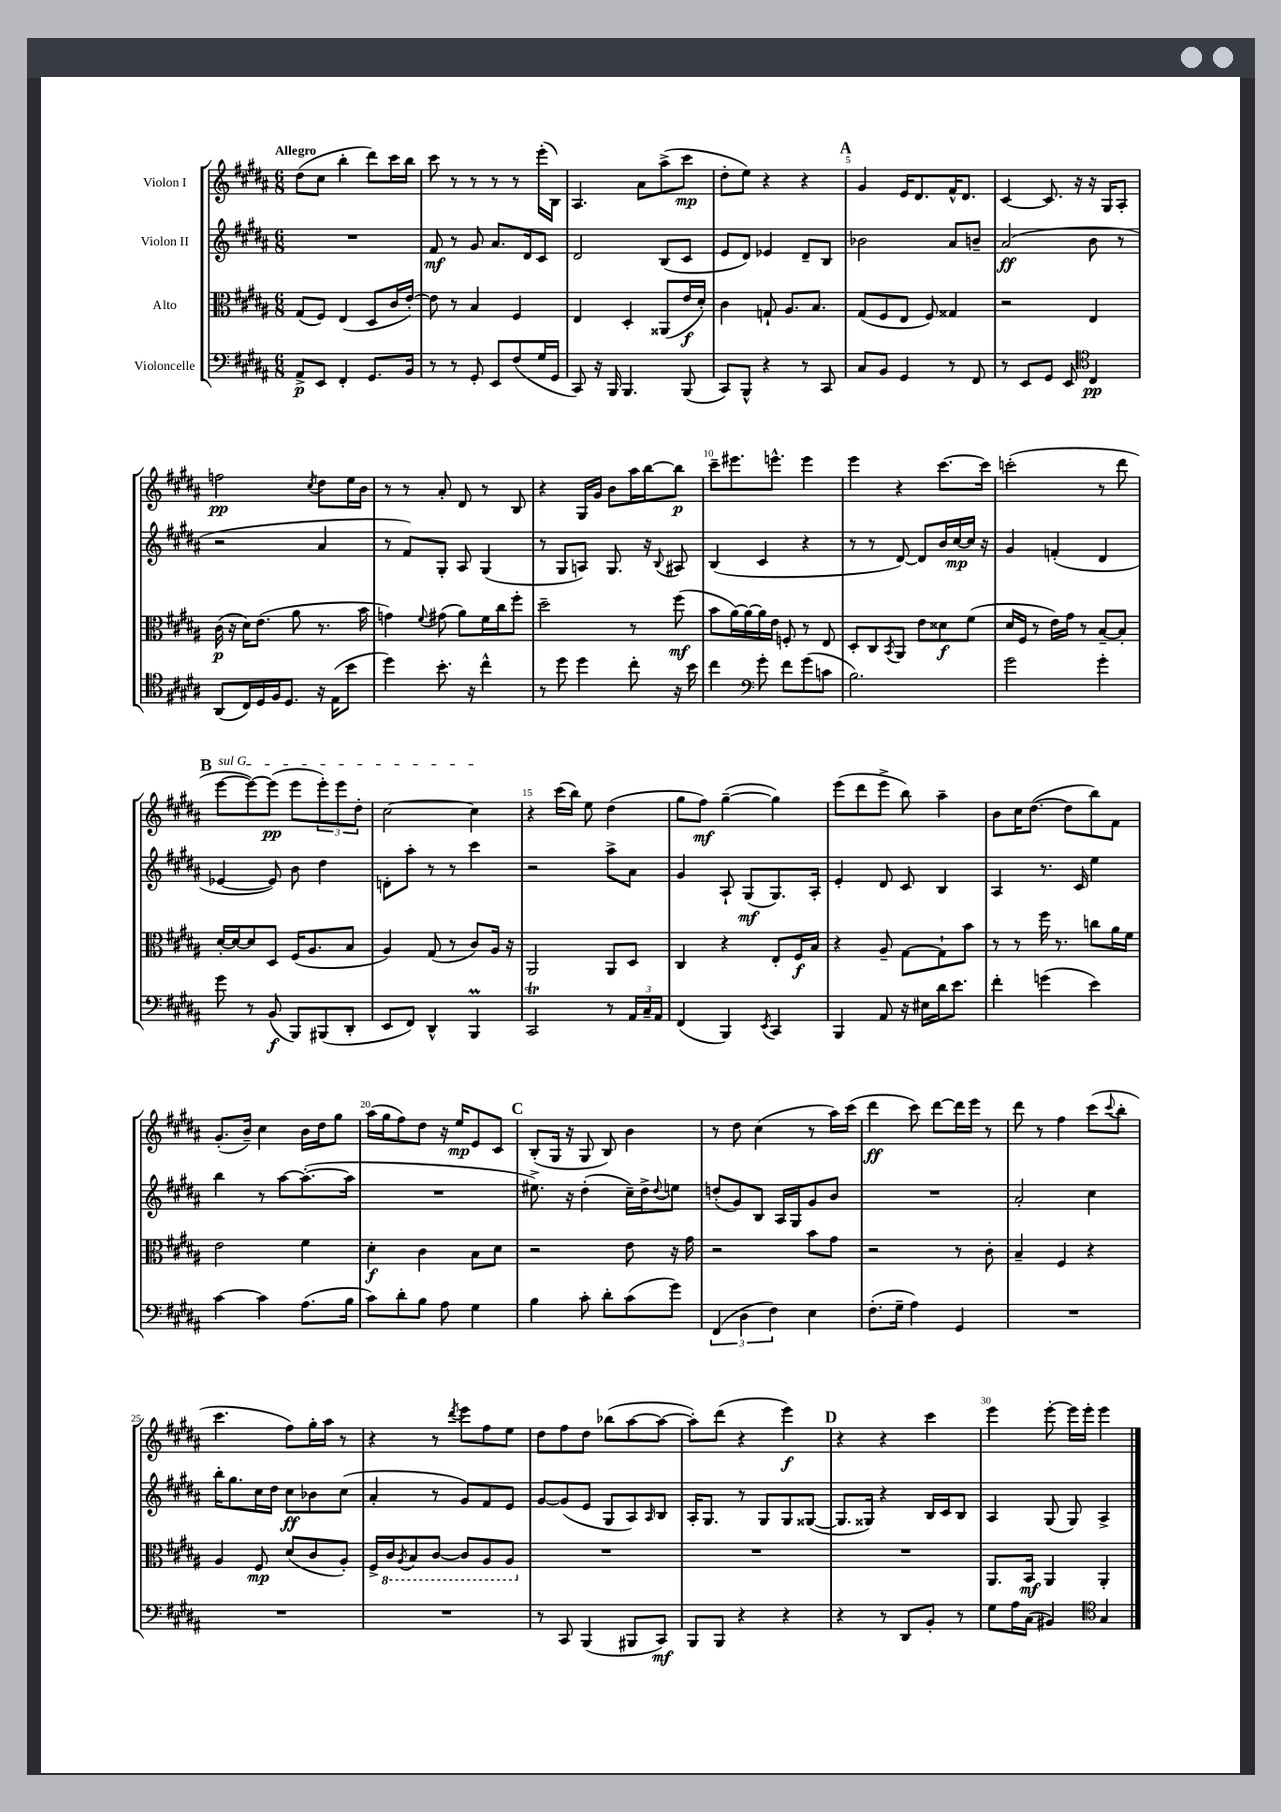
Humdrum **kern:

**kern	**dynam	**kern	**dynam	**kern	**dynam	**kern	**dynam
*part4	*part4	*part3	*part3	*part2	*part2	*part1	*part1
*staff4	*staff4	*staff3	*staff3	*staff2	*staff2	*staff1	*staff1
*I"Violoncelle	*	*I"Alto	*	*I"Violon II	*	*I"Violon I	*
*clefF4	*	*clefC3	*	*clefG2	*	*clefG2	*
*k[f#c#g#d#a#]	*	*k[f#c#g#d#a#]	*	*k[f#c#g#d#a#]	*	*k[f#c#g#d#a#]	*
*M6/8	*	*M6/8	*	*M6/8	*	*M6/8	*
=1	=1	=1	=1	=1	=1	=1	=1
!	!	!	!	!	!	!LO:TX:a:B:t=Allegro	!
8AA#^/L	p	(8G#/L	.	2.r	.	(8dd#\L	.
8EE/J	.	8F#/J)	.	.	.	8cc#\J	.
4FF#'/	.	(4E/	.	.	.	4bb'\	.
8.GG#/L	.	8D#/L	.	.	.	8ddd#\L)	.
.	.	16c#/L	.	.	.	16ccc#\L	.
16BB/Jk	.	[16e'/JJ)	.	.	.	16bb\JJ	.
=2	=2	=2	=2	=2	=2	=2	=2
8r	.	8e\]	.	8f#/	mf	8ccc#\	.
8r	.	8r	.	8r	.	8r	.
8GG#'/	.	4B/	.	8g#/	.	8r	.
8EE/L	.	.	.	8.a#/L	.	8r	.
(8F#/	.	4F#/	.	.	.	8r	.
.	.	.	.	16d#/k	.	.	.
16G#/L	.	.	.	8c#/J	.	(16eee'\LL	.
16GG#/JJ	.	.	.	.	.	16B\JJ)	.
=3	=3	=3	=3	=3	=3	=3	=3
8CC#/)	.	4E/	.	2d#/	.	4.A#/	.
16r	.	.	.	.	.	.	.
16BBB/	.	.	.	.	.	.	.
4.BBB/	.	4D#'/	.	.	.	.	.
.	.	.	.	.	.	8a#\L	.
.	.	(8AA##X/L	.	(8B/L	.	(8aa#^\	.
(8BBB/	.	16e/L	f	8c#/J	.	8ccc#\J	mp
.	.	16d#'/JJ)	.	.	.	.	.
=4	=4	=4	=4	=4	=4	=4	=4
8CC#/L)	.	4c#\	.	8e/L	.	8dd#'\L	.
8BBB^^/J	.	.	.	8d#/J)	.	8ee\J)	.
4r	.	8Gn`/	.	4e-X/	.	4r	.
.	.	8.A#/L	.	.	.	.	.
8r	.	.	.	8d#~/L	.	4r	.
.	.	8.B/J	.	.	.	.	.
8CC#/	.	.	.	8B/J	.	.	.
!!LO:REH:place=s1:t=A
=5	=5	=5	=5	=5	=5	=5	=5
8C#/L	.	(8G#/L	.	2b-X\	.	4g#/	.
8BB/J	.	8F#/	.	.	.	.	.
4GG#/	.	8E/J	.	.	.	16e/KL	.
.	.	.	.	.	.	8.d#/	.
.	.	8F#/)	.	.	.	.	.
8r	.	4G##X/	.	8a#/L	.	16f#^^/K	.
.	.	.	.	.	.	8.d#/J	.
8FF#/	.	.	.	8bn~/J	.	.	.
=6	=6	=6	=6	=6	=6	=6	=6
8r	.	2r	.	(2a#/	ff	[4c#/	.
8EE/L	.	.	.	.	.	.	.
8GG#/J	.	.	.	.	.	8.c#/]	.
8EE/	.	.	.	.	.	.	.
.	.	.	.	.	.	16r	.
*clefC4	*	*	*	*	*	*	*
4C#/	pp	4E/	.	8b\	.	16r	.
.	.	.	.	.	.	16G#/KL	.
.	.	.	.	8r	.	8A#'/J	.
!!LO:LB:g=z
=7	=7	=7	=7	=7	=7	=7	=7
(8AA#/L	.	(16c#\	p	2r	.	2ffn\	pp
.	.	16r	.	.	.	.	.
16C#/L)	.	16d#\KL)	.	.	.	.	.
16D#/	.	(8.e\J	.	.	.	.	.
16F#/J	.	.	.	.	.	.	.
8.D#/J	.	.	.	.	.	.	.
.	.	8a#\	.	.	.	.	.
.	.	.	.	.	.	8qcc#/	.
16r	.	8.r	.	4a#/	.	8dd#\L	.
(16E\KL	.	.	.	.	.	.	.
8b\J	.	.	.	.	.	16ee\L	.
.	.	16b\	.	.	.	16b\JJ	.
=8	=8	=8	=8	=8	=8	=8	=8
4dd#\)	.	4gn\)	.	8r	.	8r	.
.	.	.	.	8f#/L)	.	8r	.
.	.	8qqf#/	.	.	.	.	.
8.b'\	.	(8g#X\	.	8G#'/J	.	8a#'/	.
.	.	8a#\L)	.	8A#/	.	8d#/	.
16r	.	.	.	.	.	.	.
4cc#^^\	.	16f#\L	.	(4G#/	.	8r	.
.	.	16cc#\J	.	.	.	.	.
.	.	8ff#'\J	.	.	.	8B/	.
=9	=9	=9	=9	=9	=9	=9	=9
8r	.	2dd#~\	.	8r	.	4r	.
8dd#\	.	.	.	8G#/L	.	.	.
4dd#\	.	.	.	8An/J)	.	16G#/LL	.
.	.	.	.	.	.	16g#/JJ	.
.	.	.	.	8.G#/	.	8b\L	.
8cc#'\	.	8r	.	.	.	16aa#\L	.
.	.	.	.	16r	.	[16bb\J	.
.	.	.	.	8qqB/	.	.	.
16r	.	(8ff#\	mf	8A#X/	.	8bb\J]	p
16b\	.	.	.	.	.	.	.
=10	=10	=10	=10	=10	=10	=10	=10
4cc#\	.	8b\L	.	(4B/	.	8ccc#~\L	.
.	.	[16a#\L)	.	.	.	8.eee#X\	.
.	.	16a#\_	.	.	.	.	.
*clefF4	*	*	*	*	*	*	*
8g#'\	.	16a#\]	.	4c#/	.	.	.
.	.	16e\JJ	.	.	.	8.eeen^^\J	.
8f#\L	.	8Fn'/	.	.	.	.	.
(8g#\	.	8r	.	4r	.	4eee\	.
8cn\J	.	8E/	.	.	.	.	.
=11	=11	=11	=11	=11	=11	=11	=11
2.B\)	.	8D#'/L	.	8r	.	4eee\	.
.	.	8C#/	.	8r	.	.	.
.	.	8qBB/	.	.	.	.	.
.	.	8AA#/J	.	[8d#/)	.	4r	.
.	.	8e\L	.	8d#/L]	.	.	.
.	.	8d##X\	f	16b/L	.	[8.ccc#\L	.
.	.	.	.	[16cc#/	mp	.	.
.	.	(8f#\J	.	16cc#/JJ]	.	.	.
.	.	.	.	16r	.	16ccc#\Jk]	.
=12	=12	=12	=12	=12	=12	=12	=12
2g#\	.	16d#/LL	.	4g#/	.	(2cccn'\	.
.	.	16F#/JJ	.	.	.	.	.
.	.	8r	.	.	.	.	.
.	.	16e\LL)	.	(4fn'/	.	.	.
.	.	16g#\JJ	.	.	.	.	.
.	.	8r	.	.	.	.	.
4g#'\	.	[8B~/L	.	4d#/	.	8r	.
.	.	8B'/J]	.	.	.	8ddd#\	.
!!LO:LB:g=z
!!LO:REH:place=s1:t=B
=13	=13	=13	=13	=13	=13	=13	=13
!	!	!	!	!	!	!LO:TX:a:i:t=sul G	!
8g#\	.	[16d#'/LL	.	[4e-X/	.	[8eee\L	.
.	.	16d#/J_	.	.	.	.	.
8r	.	8d#/]	.	.	.	8eee\_)	.
(8BB/	f	8D#/J	.	8e-/])	.	(8eee\J]	pp
8BBB/L)	.	(16F#/KL	.	8b\	.	8eee\L	.
.	.	8.A#/	.	.	.	.	.
(8BBB#X/	.	.	.	4dd#\	.	12eee'\)	.
.	.	.	.	.	.	12eee\	.
8DD#'/J	.	8B/J	.	.	.	.	.
.	.	.	.	.	.	12dd#'\J	.
=14	=14	=14	=14	=14	=14	=14	=14
8EE/L	.	4A#/)	.	8dn'\L	.	[2cc#\	.
8FF#/J)	.	.	.	8aa#'\J	.	.	.
4DD#^^/	.	(8G#/	.	8r	.	.	.
.	.	8r	.	8r	.	.	.
4BBBM/	.	8c#/L)	.	4ccc#\	.	4cc#\]	.
.	.	16A#/Jk	.	.	.	.	.
.	.	16r	.	.	.	.	.
=15	=15	=15	=15	=15	=15	=15	=15
2CC#T/	.	2AA#/	.	2r	.	4r	.
.	.	.	.	.	.	(16ccc#\LL	.
.	.	.	.	.	.	16bb\JJ)	.
.	.	.	.	.	.	8ee\	.
8r	.	8AA#/L	.	8aa#^\L	.	(4dd#\	.
24AA#/LL	.	8D#/J	.	8a#\J	.	.	.
24C#~/	.	.	.	.	.	.	.
24AA#/JJ	.	.	.	.	.	.	.
=16	=16	=16	=16	=16	=16	=16	=16
(4FF#/	.	4C#/	.	4g#/	.	8gg#\L	.
.	.	.	.	.	.	8ff#\J)	mf
4BBB/)	.	4r	.	8A#`/	.	([4gg#~\	.
.	.	.	.	(8G#/L	mf	.	.
8qEE/	.	.	.	.	.	.	.
4CC#/	.	8E'/L	.	8.G#/)	.	4gg#\])	.
.	.	16F#/L	f	.	.	.	.
.	.	16B/JJ	.	16A#'/Jk	.	.	.
=17	=17	=17	=17	=17	=17	=17	=17
4BBB/	.	4r	.	4e'/	.	(8eee\L	.
.	.	.	.	.	.	8ddd#\	.
8AA#/	.	8A#~/	.	8d#/	.	8eee^\J	.
16r	.	[8G#\L	.	8c#/	.	8bb\)	.
16E#X\LL	.	.	.	.	.	.	.
16d#\J	.	8G#`\]	.	4B/	.	4aa#~\	.
8.e\J	.	.	.	.	.	.	.
.	.	8b\J	.	.	.	.	.
=18	=18	=18	=18	=18	=18	=18	=18
4f#'\	.	8r	.	4A#/	.	8b\L	.
.	.	8r	.	.	.	16cc#\K	.
.	.	.	.	.	.	([8.dd#\J	.
(4gn\	.	16ff#\	.	8.r	.	.	.
.	.	8.r	.	.	.	.	.
.	.	.	.	.	.	8dd#\L]	.
.	.	.	.	16c#/	.	.	.
4e\)	.	8ccn\L	.	4ee\	.	8bb\)	.
.	.	16a#\L	.	.	.	8f#\J	.
.	.	16f#\JJ	.	.	.	.	.
!!LO:LB:g=z
=19	=19	=19	=19	=19	=19	=19	=19
[4c#\	.	2e\	.	4bb\	.	(8.g#'/L	.
.	.	.	.	.	.	16b~/Jk)	.
4c#\]	.	.	.	8r	.	4cc#\	.
.	.	.	.	[8aa#\L	.	.	.
(8.A#\L	.	4f#\	.	(8.aa#'\_	.	16b\LL	.
.	.	.	.	.	.	16dd#\J	.
.	.	.	.	.	.	8gg#\J	.
16B\Jk	.	.	.	16aa#\Jk]	.	.	.
=20	=20	=20	=20	=20	=20	=20	=20
8c#\L)	.	4d#'\	f	2.r	.	(16aa#\LL	.
.	.	.	.	.	.	16gg#\J	.
8d#'\	.	.	.	.	.	8ff#\)	.
8B\J	.	4c#\	.	.	.	8dd#\J	.
8A#\	.	.	.	.	.	16r	.
.	.	.	.	.	.	16ee/KL	mp
4G#\	.	8B\L	.	.	.	8e/	.
.	.	8d#\J	.	.	.	8c#/J	.
!!LO:REH:place=s1:t=C
=21	=21	=21	=21	=21	=21	=21	=21
4B\	.	2r	.	8.ee#X^\)	.	(8B'/L	.
.	.	.	.	.	.	16G#/Jk	.
.	.	.	.	16r	.	16r	.
8c#'\	.	.	.	(4dd#'\	.	8G#/	.
8d#'\L	.	.	.	.	.	8B/)	.
(8c#\	.	8e\	.	16cc#~\LL)	.	4b\	.
.	.	.	.	16dd#^\J	.	.	.
.	.	.	.	8qqdd#/	.	.	.
8g#\J)	.	16r	.	8een\J	.	.	.
.	.	16g#\	.	.	.	.	.
=22	=22	=22	=22	=22	=22	=22	=22
(6FF#/	.	2r	.	(8ddn'/L	.	8r	.
.	.	.	.	8g#/)	.	8dd#\	.
6D#\	.	.	.	.	.	.	.
.	.	.	.	8B/J	.	(4cc#\	.
6F#\)	.	.	.	.	.	.	.
.	.	.	.	16A#/LL	.	.	.
.	.	.	.	16G#/J	.	.	.
4E\	.	8b\L	.	8g#/	.	8r	.
.	.	8g#\J	.	8b/J	.	16aa#\LL)	.
.	.	.	.	.	.	(16ccc#\JJ	.
=23	=23	=23	=23	=23	=23	=23	=23
(8.F#'\L	.	2r	.	2.r	.	4ddd#\	ff
16G#~\Jk	.	.	.	.	.	.	.
4A#\)	.	.	.	.	.	8ccc#\)	.
.	.	.	.	.	.	[8ddd#\L	.
4GG#/	.	8r	.	.	.	16ddd#\L]	.
.	.	.	.	.	.	16eee\JJ	.
.	.	8c#'\	.	.	.	8r	.
=24	=24	=24	=24	=24	=24	=24	=24
2.r	.	4B~/	.	2a#'/	.	8ddd#\	.
.	.	.	.	.	.	8r	.
.	.	4F#/	.	.	.	4ff#\	.
.	.	4r	.	4cc#\	.	(8ccc#\L	.
.	.	.	.	.	.	8qqccc#/	.
.	.	.	.	.	.	8bb'\J	.
!!LO:LB:g=z
=25	=25	=25	=25	=25	=25	=25	=25
2.r	.	4A#/	.	16bb'\KL	.	4.ccc#\	.
.	.	.	.	8.gg#\	.	.	.
.	.	8F#/	mp	16cc#\L	.	.	.
.	.	.	.	16dd#\JJ	.	.	.
.	.	(8d#/L	.	8cc#\L	ff	8ff#\L)	.
.	.	8c#/	.	8b-X\	.	16gg#'\L	.
.	.	.	.	.	.	16aa#\JJ	.
.	.	8A#'/J)	.	(8cc#\J	.	8r	.
=26	=26	=26	=26	=26	=26	=26	=26
2.r	.	16F#^/LL	.	4a#'/	.	4r	.
*	*	*8ba	*	*	*	*	*
.	.	16C#/J	.	.	.	.	.
.	.	8qAA#/	.	.	.	.	.
.	.	8BB/	.	.	.	.	.
.	.	[8C#/J	.	8r	.	8r	.
.	.	.	.	.	.	8qddd#/	.
.	.	8C#/L]	.	8g#/L)	.	8eee\L	.
.	.	8AA#/	.	8f#/	.	8ff#\	.
.	.	8AA#/J	.	8e/J	.	8ee\J	.
=27	=27	=27	=27	=27	=27	=27	=27
*	*	*X8ba	*	*	*	*	*
8r	.	2.r	.	[8g#/L	.	8dd#\L	.
8CC#/	.	.	.	(8g#/]	.	8ff#\	.
(4BBB/	.	.	.	8e/J	.	8dd#\J	.
.	.	.	.	8G#/L	.	(8bb-X\L	.
8BBB#X/L	.	.	.	8A#/)	.	[8aa#\	.
.	.	.	.	16qqA#/	.	.	.
8CC#/J)	mf	.	.	8B/J	.	8aa#\J_	.
=28	=28	=28	=28	=28	=28	=28	=28
8BBB/L	.	2.r	.	16A#'/KL	.	8aa#'\L])	.
.	.	.	.	8.G#/J	.	.	.
8BBB/J	.	.	.	.	.	(8ddd#\J	.
4r	.	.	.	8r	.	4r	.
.	.	.	.	8G#/L	.	.	.
4r	.	.	.	8G#/	.	4eee\)	f
.	.	.	.	([8G##X/J	.	.	.
!!LO:REH:place=s1:t=D
=29	=29	=29	=29	=29	=29	=29	=29
4r	.	2.r	.	8.G##/L]	.	4r	.
.	.	.	.	16G##X/Jk)	.	.	.
8r	.	.	.	4r	.	4r	.
8DD#/L	.	.	.	.	.	.	.
8BB'/J	.	.	.	16B/LL	.	4ccc#\	.
.	.	.	.	16c#/J	.	.	.
8r	.	.	.	8B/J	.	.	.
=30	=30	=30	=30	=30	=30	=30	=30
8G#\L	.	8.AA#/L	.	4A#/	.	4eee\	.
16A#\L	.	.	.	.	.	.	.
(16C#\JJ	.	16BB/Jk	mf	.	.	.	.
4BB#X/)	.	4AA#/	.	(8G#/	.	[8eee'\	.
.	.	.	.	8G#/)	.	16eee\LL]	.
.	.	.	.	.	.	16eee'\JJ	.
*clefC4	*	*	*	*	*	*	*
4G#/	.	4AA#'/	.	4A#^/	.	4eee\	.
==	==	==	==	==	==	==	==
*-	*-	*-	*-	*-	*-	*-	*-
